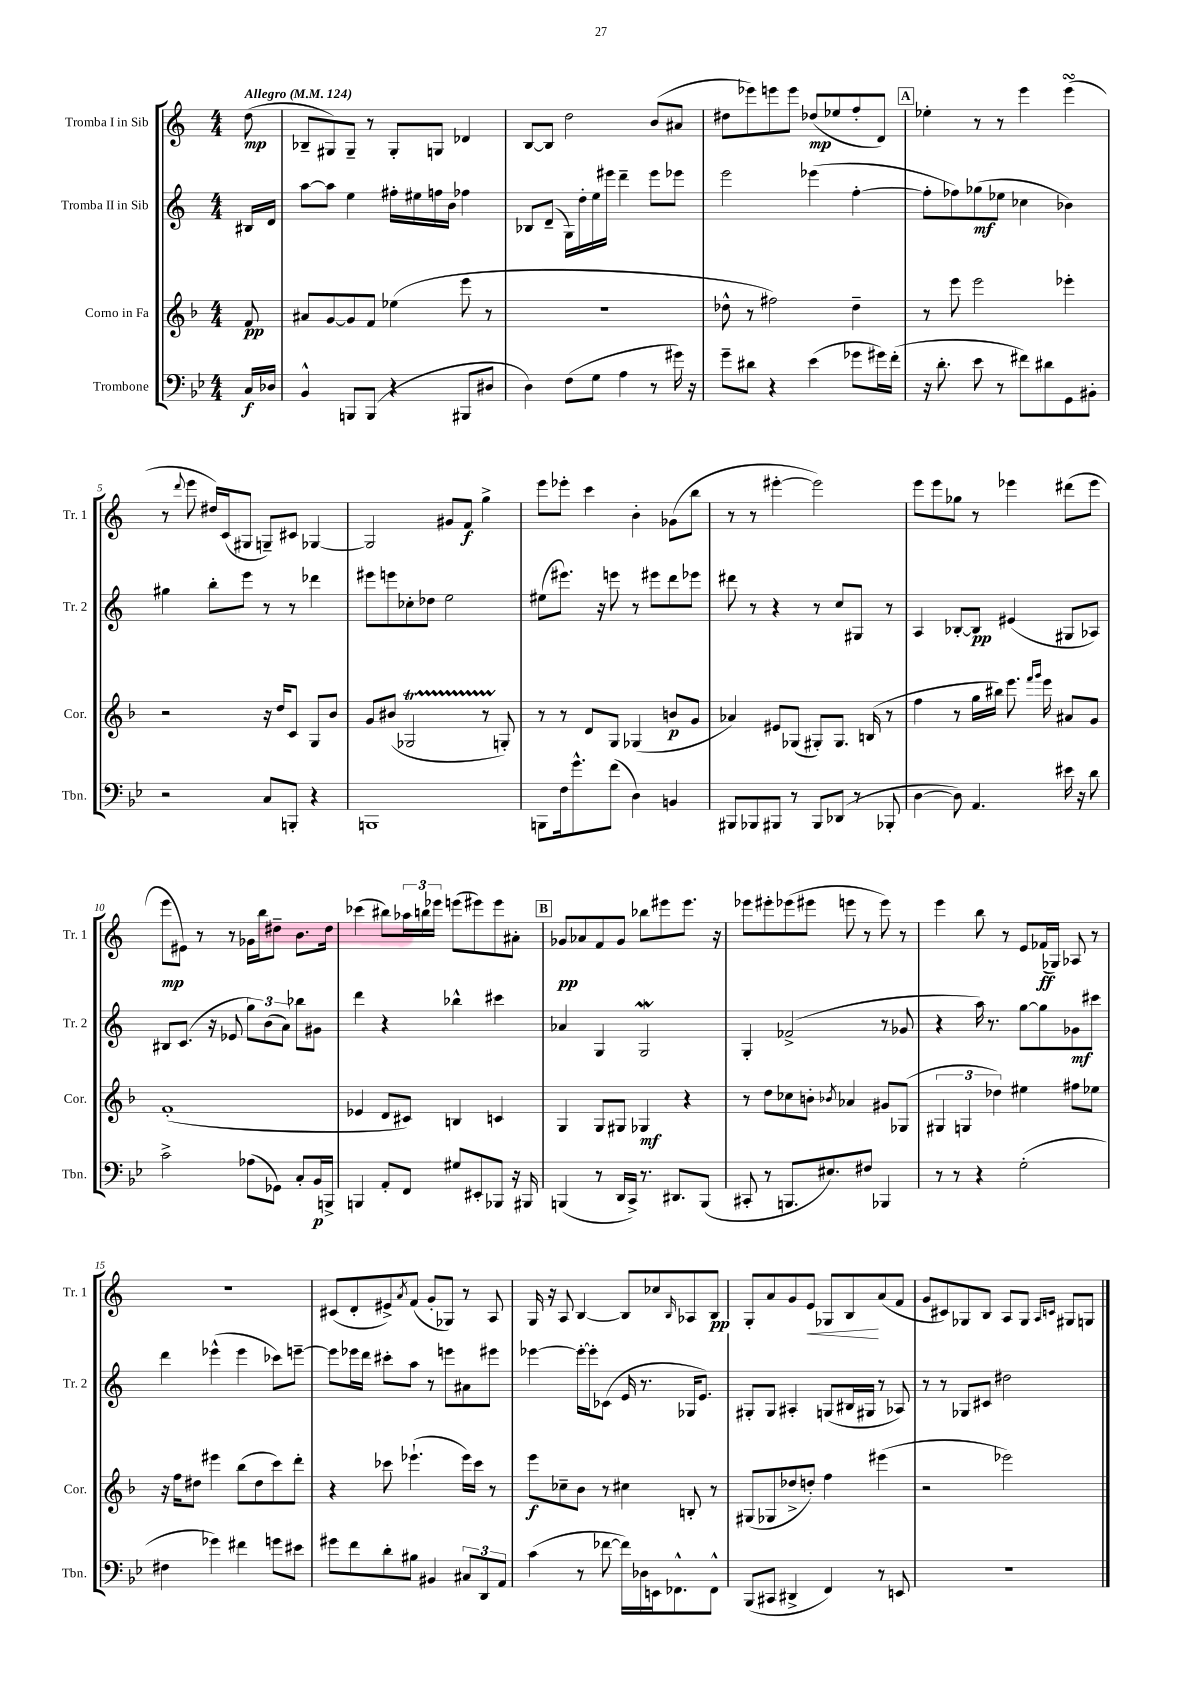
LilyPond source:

<<
\new StaffGroup <<
\new Staff = "s0" \with { instrumentName = "Tromba I in Sib" shortInstrumentName = "Tr. 1" } {
    \clef treble \key c \major \numericTimeSignature \time 4/4 \partial 8 \tempo "Allegro" 4 = 124
    d''8\mp( |
    bes8-- gis8) gis8-- r8 gis8-. g8 des'4 |
    b8~ b8 d''2 b'8( ais'8 |
    dis''8 ees'''8) e'''8 e'''8 des''8\mp( ees''8 f''8-. d'8) |
    \mark \markup { \box "A" } ees''4-. r8 r8 e'''4 e'''4\turn( |
    r8 \appoggiatura { d'''8 } e'''8 dis''16) c'16( gis8 g8--) cis'8 ges4~ |
    ges2 gis'8 f'8\f g''4-> |
    e'''8 ees'''8-. c'''4 b'4-. ges'8( b''8 |
    r8 r8 eis'''4~-. eis'''2) |
    e'''8 e'''8 ges''8 r8 ees'''4 dis'''8( ees'''8 |
    e'''8\mp eis'8) r8 r8 ges'16 b''16 dis''8-- b'8. dis''16 |
    ces'''4( bis''8) \tuplet 3/2 { aes''16 b''16 ees'''16 } e'''8( eis'''8) eis'''8 ais'8-. |
    \mark \markup { \box "B" } ges'8\pp aes'8 f'8 ges'8 bes''8 eis'''8 eis'''8. r16 |
    ees'''8 eis'''8-. ees'''8( eis'''8 e'''8 r8 e'''8) r8 |
    e'''4 b''8 r8 e'8 fes'16\ff( ges16) aes8 r8 |
    r1 |
    cis'8( d'8-. eis'8->) \acciaccatura { a'8 } f'8( g'8-. ges8) r8 a8 |
    g16 r16 a8 b4~ b8 ces''8 \grace { b16 } aes8 b8\pp |
    g8-. a'8 g'8 e'8\< ges8 b8\! a'8( f'8 |
    g'8 cis'8) ges8 b8 a8 ges8 \grace { a16 c'16 } gis8 g8 \bar "|." |
}
\new Staff = "s1" \with { instrumentName = "Tromba II in Sib" shortInstrumentName = "Tr. 2" } {
    \clef treble \key c \major \numericTimeSignature \time 4/4 \partial 8
    bis16 d'16 |
    a''8~ a''8 e''4 fis''16-. eis''16 f''16 b'16 fes''4 |
    bes8 d'8--( g16) d''16-. e''16 eis'''16 d'''4-- eis'''8 ees'''8 |
    e'''2 ees'''4( f''4~-. |
    \mark \markup { \box "A" } f''8-. fes''8) ges''8\mf( ees''8 ces''4 bes'4) |
    gis''4 b''8-. e'''8 r8 r8 des'''4 |
    eis'''8 e'''8 ces''8-. des''8 e''2 |
    eis''8( eis'''8.) r16 e'''8 r8 eis'''8 d'''8 ees'''8 |
    dis'''8 r8 r4 r8 c''8 gis8 r8 |
    a4 bes8~-. bes8\pp eis'4( gis8 aes8) |
    bis8 c'8.( r16 ees'8 \tuplet 3/2 { g''8) b'8( a'8) } bes''8 gis'8 |
    d'''4 r4 bes''4-^ cis'''4 |
    \mark \markup { \box "B" } aes'4 g4 g2\mordent |
    g4-. fes'2->( r8 ges'8 |
    r4 a''16) r8. g''8~ g''8 ges'8\mf cis'''8 |
    d'''4 ees'''4-^( ees'''4 ces'''8) e'''8~-- |
    e'''8 ees'''16 d'''16 cis'''8-. a''8 r8 e'''8 ais'8 eis'''8 |
    ees'''4~ ees'''16~-. ees'''16-. ces'8( e'16 r8. ges16 e'8.) |
    gis8-. gis8 ais4-. g8( bis16 gis16 r8 aes8) |
    r8 r8 ges8 cis'8 dis''2 \bar "|." |
}
\new Staff = "s2" \with { instrumentName = "Corno in Fa" shortInstrumentName = "Cor." } {
    \clef treble \key f \major \numericTimeSignature \time 4/4 \partial 8
    f'8\pp |
    ais'8 g'8~ g'8 f'8 ees''4( e'''8 r8 |
    r1 |
    des''8-^ r8 fis''2) des''4-- |
    \mark \markup { \box "A" } r8 e'''8 e'''2 ees'''4-. |
    r2 r16 d''16 c'8 g8 bes'8 |
    g'8 bis'8( ges2\startTrillSpan r8 g8-.\stopTrillSpan) |
    r8 r8 d'8 g8 ges4( b'8\p g'8 |
    aes'4) eis'8 ges8( gis8-.) gis8. b16( r8 |
    f''4 r8 g''16 bis''16) e'''8. \grace { f'''16 g'''16 } e'''16 ais'8 g'8 |
    f'1-.( |
    ees'4 d'8 cis'8) b4 c'4 |
    \mark \markup { \box "B" } g4 g8 gis8 ges4\mf r4 |
    r8 d''8 ces''8 b'8-. \acciaccatura { bes'8 } aes'4 gis'8 ges8( |
    \tuplet 3/2 { gis4 g4 des''4) } eis''4 fis''8 ees''8 |
    r16 f''16 dis''8 eis'''4 bes''8( dis''8 c'''8) d'''8-. |
    r4 ces'''8 ees'''4.-!( ees'''16) ces'''16 r8 |
    e'''8\f ces''8-- bes'8 r8 cis''4 b8-. r8 |
    gis8( ges8 des''8-> d''8-.) f''4 eis'''4( |
    r2 ees'''2) \bar "|." |
}
\new Staff = "s3" \with { instrumentName = "Trombone" shortInstrumentName = "Tbn." } {
    \clef bass \key bes \major \numericTimeSignature \time 4/4 \partial 8
    c16\f des16 |
    bes,4-^ b,,8 b,,8( r4 bis,,8 dis8 |
    d4) f8( g8 a4 r8 gis'16) r16 |
    g'8-- dis'8 r4 ees'4( ges'8 gis'16) f'16-.( |
    \mark \markup { \box "A" } r16 d'8.-. ees'8 r8 fis'8) dis'8 g,8 bis,8-. |
    r2 c8 b,,8-. r4 |
    b,,1 |
    b,,8 f16 g'8.-^ f'8( d4) b,4 |
    bis,,8 bes,,8 bis,,8 r8 bis,,8 des,8( r8 bes,,8-. |
    d4~ d8) a,4. eis'16 r16 d'8 |
    c'2-> aes8( ges,8) c8-. bes,16\p b,,16-> |
    b,,4 a,8-. f,8 gis8 eis,8-. bes,,8 r16 bis,,16 |
    \mark \markup { \box "B" } b,,4( r8 d,16 c,16->) r8. dis,8. b,,8( |
    cis,8-. r8 b,,8. eis8.) fis8 bes,,4 |
    r8 r8 r4 g2-.( |
    fis4 ges'4) fis'4 g'8 eis'8 |
    gis'8 f'8 d'8-. bis8 bis,4 \tuplet 3/2 { cis8 d,8 a,8 } |
    c'4( r8 fes'8~ fes'16) des16 e,16 fes,8.-^ fes,8-^ |
    bes,,8( cis,8 dis,4-> f,4) r8 e,8 |
    R1 \bar "|." |
}
>>
>>
